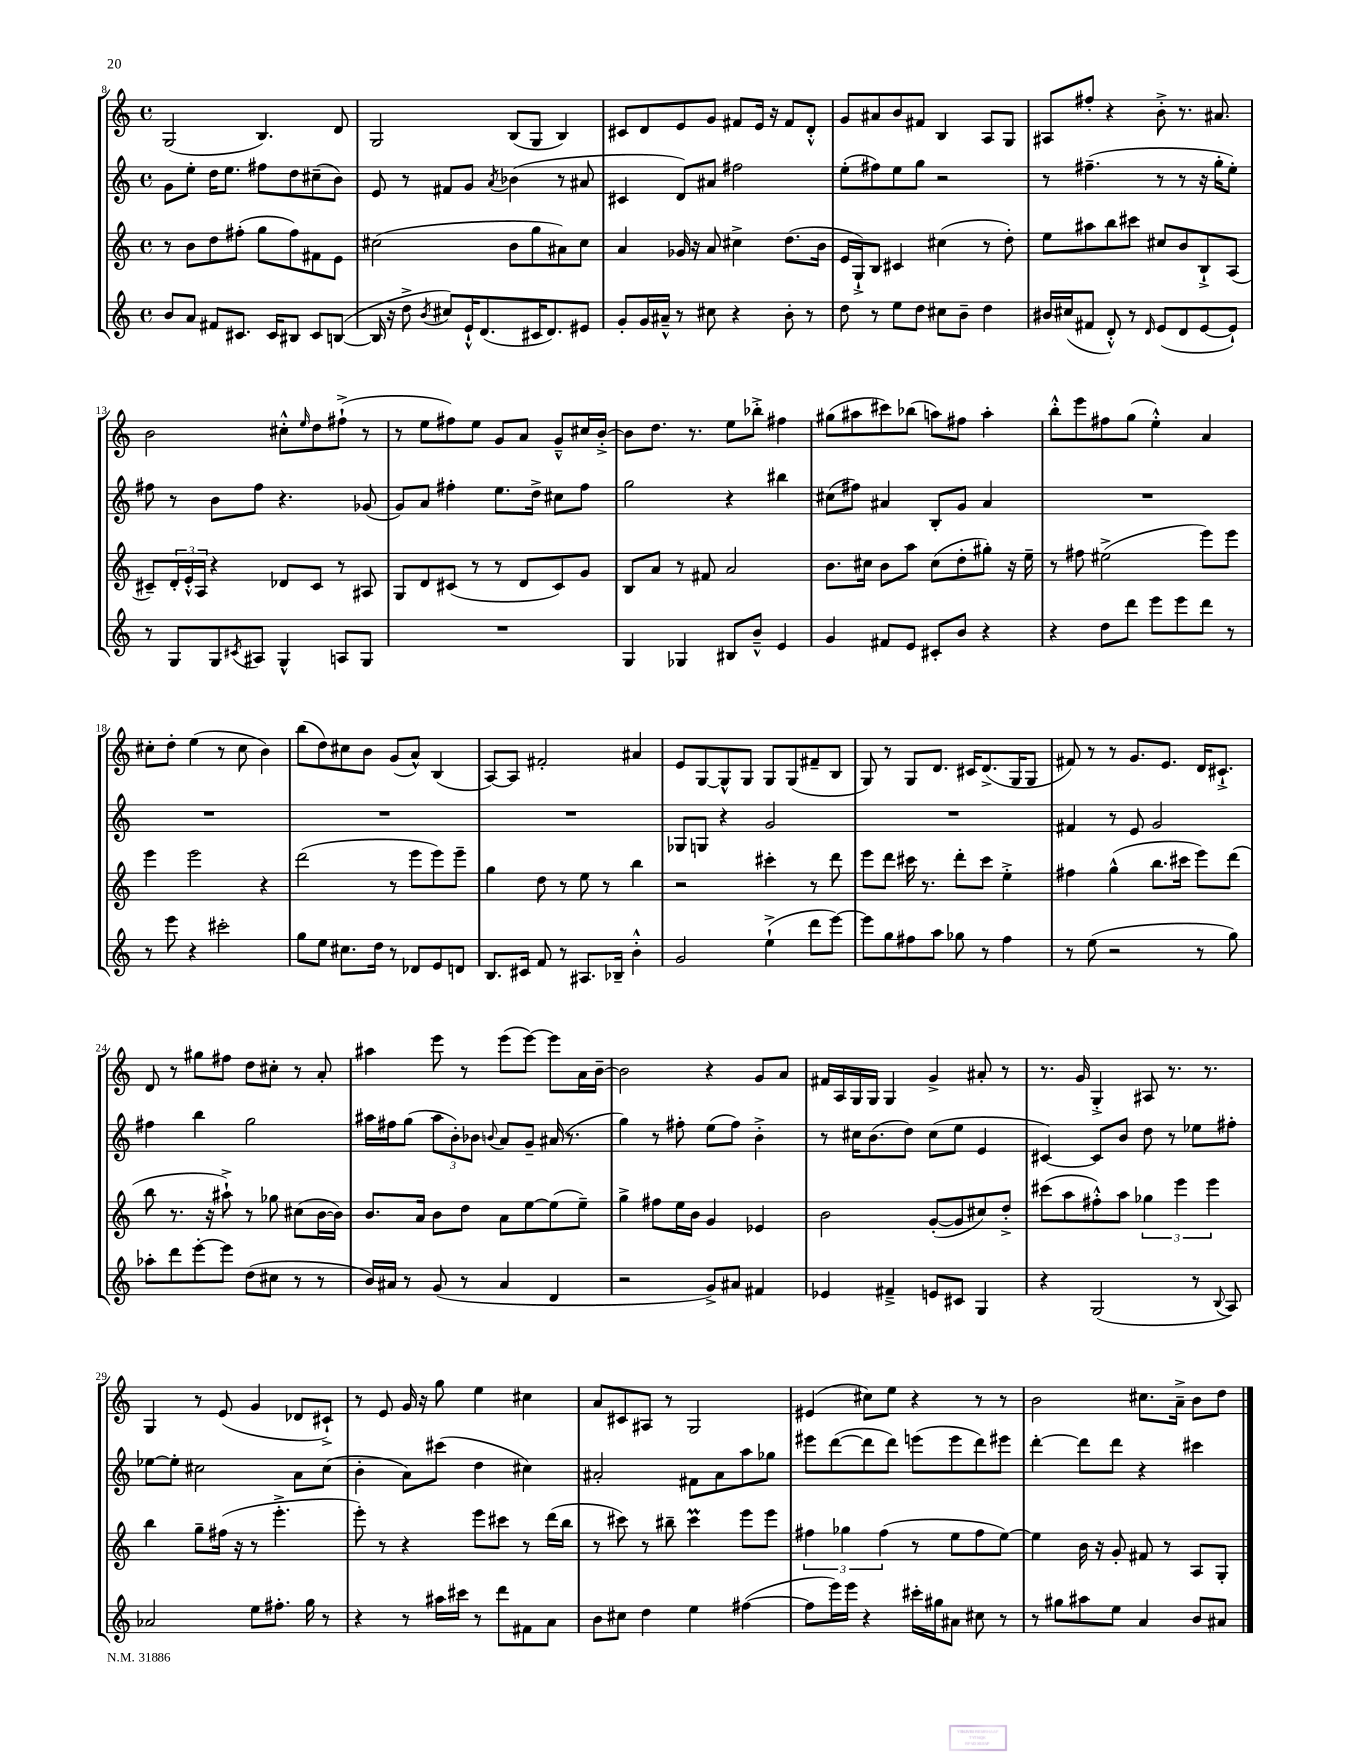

**kern	**kern	**kern	**kern
*part4	*part3	*part2	*part1
*staff4	*staff3	*staff2	*staff1
*clefG2	*clefG2	*clefG2	*clefG2
*k[]	*k[]	*k[]	*k[]
*M4/4	*M4/4	*M4/4	*M4/4
*met(c)	*met(c)	*met(c)	*met(c)
=8	=8	=8	=8
8b/L	8r	8g\L	(2G/
8a/J	8b\L	8ee'\J	.
8f#X/L	8dd\	16dd\KL	.
.	.	8.ee\J	.
8.c#X/J	(8ff#X'\J	.	.
.	8gg\L	8ff#X\L	4.B/)
16c#/KL	.	.	.
8B#X/J	8ff#\)	8dd\	.
8c#/L	8f#X\	(8cc#X~\	.
([8Bn/J	8e\J	8b\J)	8d/
=9	=9	=9	=9
16B/]	(2cc#X\	8e/	2G/
16r	.	.	.
8dd^\	.	8r	.
8qb/	.	.	.
8cc#X/L)	.	8f#X/L	.
16e`^^/K	.	8g/J	.
(8.d/	.	.	.
.	.	8qa/	.
.	8b\L	(4b-X\	(8B/L
16c#X/K	8gg\	.	8G/J
8.d/)	.	.	.
.	8a#X\)	8r	4B/)
8e#X/J	8cc#\J	8a#X/	.
=10	=10	=10	=10
8g'/L	4a/	4c#X/	8c#X/L
16g/L	.	.	8d/
16a#X~^^/JJ	.	.	.
8r	16g-X/	8d/L)	8e/
.	16r	.	.
8cc#X\	8a/	8a#X/J	8g/J
4r	4cc#X^\	2ff#X\	8f#X/L
.	.	.	16e/Jk
.	.	.	16r
8b'\	(8.dd\L	.	8f#/L
8r	.	.	8d'^^/J
.	16b\Jk	.	.
=11	=11	=11	=11
8dd\	16e/LL	(8ee'\L	8g/L
.	16G`^/J)	.	.
8r	8B/J	8ff#X\)	8a#X/
8ee\L	4c#X/	8ee\	8b/
8dd\J	.	8gg\J	8f#X/J
8cc#X\L	(4cc#X\	2r	4B/
8b~\J	.	.	.
4dd\	8r	.	8A/L
.	8dd'\)	.	8G/J
=12	=12	=12	=12
16b#X/LL	8ee\L	8r	8A#X/L
(16cc#X/J	.	.	.
8f#X/J	8aa#X\	(4.ff#X~\	8ff#X'/J
8d'^^/)	8bb\	.	4r
8r	8ccc#X\J	.	.
16qqd/	.	.	.
(8e/L	8cc#X/L	8r	8b'^\
8d/	8b/	8r	8.r
[8e/	8B`^/	16r	.
.	.	16gg'\KL	8.a#X/
8e`/J])	(8A/J	8ee'\J)	.
!!LO:LB:g=z
=13	=13	=13	=13
8r	8c#X~/L)	8ff#X\	2b\
8G/L	24d'/L	8r	.
.	24e'^^/	.	.
.	24A/JJ	.	.
8G/	4r	8b\L	.
8qc#X/	.	.	.
8A#X/J	.	8ff#\J	.
4G^^/	8d-X/L	4.r	8cc#X'^^\L
.	.	.	16qqee/
.	8c#/J	.	8dd\
8An/L	8r	.	(8ff#X`^\J
8G/J	8A#X/	(8g-X/	8r
=14	=14	=14	=14
1r	8G/L	8g/L)	8r
.	8d/	8a/J	8ee\L
.	(8c#X/J	4ff#X'\	8ff#X\)
.	8r	.	8ee\J
.	8r	8.ee\L	8g/L
.	8d/L	.	8a/J
.	.	16dd^\Jk	.
.	8c#/)	8cc#X\L	8g~^^/L
.	8g/J	8ff#\J	16cc#X/L
.	.	.	[16b'^/JJ
=15	=15	=15	=15
4G/	8B/L	2gg\	8b\L]
.	8a/J	.	8.dd\J
4G-X/	8r	.	.
.	.	.	8.r
.	8f#X/	.	.
8B#X/L	2a/	4r	8ee\L
8b~^^/J	.	.	8bb-X'^\J
4e/	.	4bb#X\	4ff#X\
=16	=16	=16	=16
4g/	8.b\L	(8cc#X\L	(8gg#X\L
.	.	8ff#X\J)	8aa#X\
.	16cc#X\Jk	.	.
8f#X/L	8b\L	4a#X/	8ccc#X\)
8e/J	8aa\J	.	(8bb-X\J
8c#X'/L	(8cc#\L	8B'/L	8aan\L)
8b/J	8dd'\	8g/J	8ff#X\J
4r	8gg#X'\J)	4a#/	4aa'\
.	16r	.	.
.	16ee~\	.	.
=17	=17	=17	=17
4r	8r	1r	8bb'^^\L
.	8ff#X\	.	8eee\
8dd\L	(2ee#X^\	.	8ff#X\
8ddd\J	.	.	(8gg\J
8eee\L	.	.	4ee'^^\)
8eee\	.	.	.
8ddd\J	8eee\L)	.	4a/
8r	8eee\J	.	.
!!LO:LB:g=z
=18	=18	=18	=18
8r	4eee\	1r	8cc#X'\L
8eee\	.	.	8dd'\J
4r	2eee\	.	(4ee\
2ccc#X'\	.	.	8r
.	.	.	8cc#\
.	4r	.	4b\)
=19	=19	=19	=19
8gg\L	(2ddd\	1r	(8bb\L
8ee\J	.	.	8dd\)
8.cc#X\L	.	.	8cc#X\
.	.	.	8b\J
16dd\Jk	.	.	.
8r	8r	.	(8g/L
8d-X/L	8eee\L	.	8a^^/J)
8e/	8eee\)	.	(4B/
8dn/J	8eee~\J	.	.
=20	=20	=20	=20
8.B/L	4gg\	1r	[8A/L)
.	.	.	8A/J]
16c#X/Jk	.	.	.
8f/	8dd\	.	2f#X'/
8r	8r	.	.
8.A#X/L	8ee\	.	.
.	8r	.	.
16B-X~/Jk	.	.	.
4b'^^\	4bb\	.	4a#X/
=21	=21	=21	=21
2g/	2r	8G-X/L	8e/L
.	.	8Gn/J	[8G/
.	.	4r	8G^^/]
.	.	.	8G/J
(4ee`^\	4ccc#X'\	2g/	8G/L
.	.	.	(8G/
8ddd\L	8r	.	8f#X~/
[8eee\J)	8ddd\	.	8B/J
=22	=22	=22	=22
8eee\L]	8eee\L	1r	8G/)
8gg\	8ddd\J	.	8r
8ff#X\	16ccc#X\	.	8G/L
.	8.r	.	.
8aa\J	.	.	8.d/J
8gg-X\	8ddd'\L	.	.
.	.	.	16c#X/KL
8r	8ccc#\J	.	(8.d^/
4ff#\	4ee'^\	.	.
.	.	.	16G/K
.	.	.	8G/J
=23	=23	=23	=23
8r	4ff#X\	4f#X/	8f#X/)
(8ee\	.	.	8r
2r	(4gg^^\	8r	8r
.	.	8e/	8.g/L
.	8.bb\L	2g/	.
.	.	.	8.e/J
.	16ccc#X\Jk	.	.
8r	8eee\L)	.	16d/KL
.	.	.	8.c#X`^/J
8gg\)	(8ddd\J	.	.
!!LO:LB:g=z
=24	=24	=24	=24
8aa-X'\L	8bb\	4ff#X\	8d/
8ddd\	8.r	.	8r
[8eee'\	.	4bb\	8gg#X\L
.	16r	.	.
8eee\J]	8aa#X`^\)	.	8ff#X\J
(8dd\L	8r	2gg\	8dd\L
8cc#X\J	8gg-X\	.	8cc#X'\J
8r	(8cc#X\L	.	8r
8r	[16b\L	.	8a'/
.	16b\JJ])	.	.
=25	=25	=25	=25
16b/LL)	8.b/L	16aa#X\LL	4aa#X\
16a#X/JJ	.	16ff#X\J	.
8r	.	(8gg\J	.
.	16a/Jk	.	.
(8g/	8b\L	12aa#\L	8eee\
.	.	12b'\)	.
8r	8dd\J	.	8r
.	.	12b-X\J	.
.	.	8qqbn/	.
4a#/	8a\L	8a/L	(8eee\L
.	[8ee\	8g~/J	[8eee\J)
4d/	(8ee\]	(16a#X/	8eee\L]
.	.	8.r	.
.	8ee~\J)	.	16a\L
.	.	.	[16b~\JJ
=26	=26	=26	=26
2r	4gg^\	4gg\)	2b\]
.	8ff#X\L	8r	.
.	16ee\L	8ff#X'\	.
.	16b\JJ	.	.
8g^/L)	4g/	(8ee\L	4r
8a#X/J	.	8ff#\J)	.
4f#X/	4e-X/	4b'^\	8g/L
.	.	.	8a/J
=27	=27	=27	=27
4e-X/	2b\	8r	16f#X/LL
.	.	.	16A/
.	.	16cc#X\KL	16G/
.	.	(8.b\	16G/JJ
4f#X~^/	.	.	4G/
.	.	8dd\J)	.
8en/L	([8g'/L	(8cc#\L	4g^/
8c#X/J	8g/]	8ee\J	.
4G/	8cc#X/)	4e/	8a#X'/
.	8dd'^/J	.	8r
=28	=28	=28	=28
4r	(8ccc#X\L	[4c#X/)	8.r
.	8aa\	.	.
.	.	.	16g/
(2G/	8ff#X'^^\)	8c#/L]	4G'^/
.	8aa\J	8b/J	.
.	6gg-X\	8dd\	8A#X/
.	.	8r	8.r
.	6eee\	.	.
8r	.	8ee-X\L	.
.	.	.	8.r
.	6eee\	.	.
8qqB/	.	.	.
8A/)	.	8ff#X'\J	.
!!LO:LB:g=z
=29	=29	=29	=29
2a-X/	4bb\	[8ee-X\L	4G/
.	.	8ee-'\J]	.
.	8gg~\L	2cc#X\	8r
.	(16ff#X\Jk	.	(8e/
.	16r	.	.
8ee\L	8r	.	4g/
8.ff#X'\J	4.eee'^\	.	.
.	.	8a\L	8d-X/L
16gg\	.	.	.
8r	.	(8cc#\J	8c#X`^/J)
=30	=30	=30	=30
4r	8eee'\)	4b'\	8r
.	8r	.	8e/
8r	4r	8a\L)	16g/
.	.	.	16r
16aa#X\LL	.	(8ccc#X\J	8gg\
16ccc#X\JJ	.	.	.
8r	8eee\L	4dd\	4ee\
8ddd\L	8ccc#X\J	.	.
8f#X\	8r	4cc#X\)	4cc#X\
8a\J	(16ddd\LL	.	.
.	16bb\JJ	.	.
=31	=31	=31	=31
8b\L	8r	2a#X'/	8a/L
8cc#X\J	8ccc#X\)	.	8c#X/
4dd\	8r	.	8A#X/J
.	8bb#X~\	.	8r
4ee\	4ccc#m\	8f#X\L	2G/
.	.	8a#\	.
([4ff#X\	8eee\L	8aa\	.
.	8eee\J	8gg-X\J	.
=32	=32	=32	=32
8ff#\L]	6ff#X\	8eee#X\L	(4e#X/
16eee\L)	.	([8ddd\	.
.	6gg-X\	.	.
16eee\JJ	.	.	.
4r	.	8ddd\]	8cc#X\L)
.	(6ff#\	.	.
.	.	8ddd\J)	8ee\J
16ccc#X'\LL	8r	(8eeen\L	4r
16gg#X\J	.	.	.
8a#X\J	8ee\L	8eee\	.
8cc#X\	8ff#\	8ddd\)	8r
8r	[8ee\J)	8eee#X\J	8r
=33	=33	=33	=33
8r	4ee\]	[4ddd'\	2b\
8gg#X\L	.	.	.
8aa#X\	16b\	8ddd\L]	.
.	16r	.	.
8ee\J	8g'/	8ddd\J	.
4a/	8f#X/	4r	8.cc#X\L
.	8r	.	.
.	.	.	16a~^\Jk
8b/L	8A/L	4ccc#X\	8b\L
8a#X/J	8G'/J	.	8dd\J
==	==	==	==
*-	*-	*-	*-
